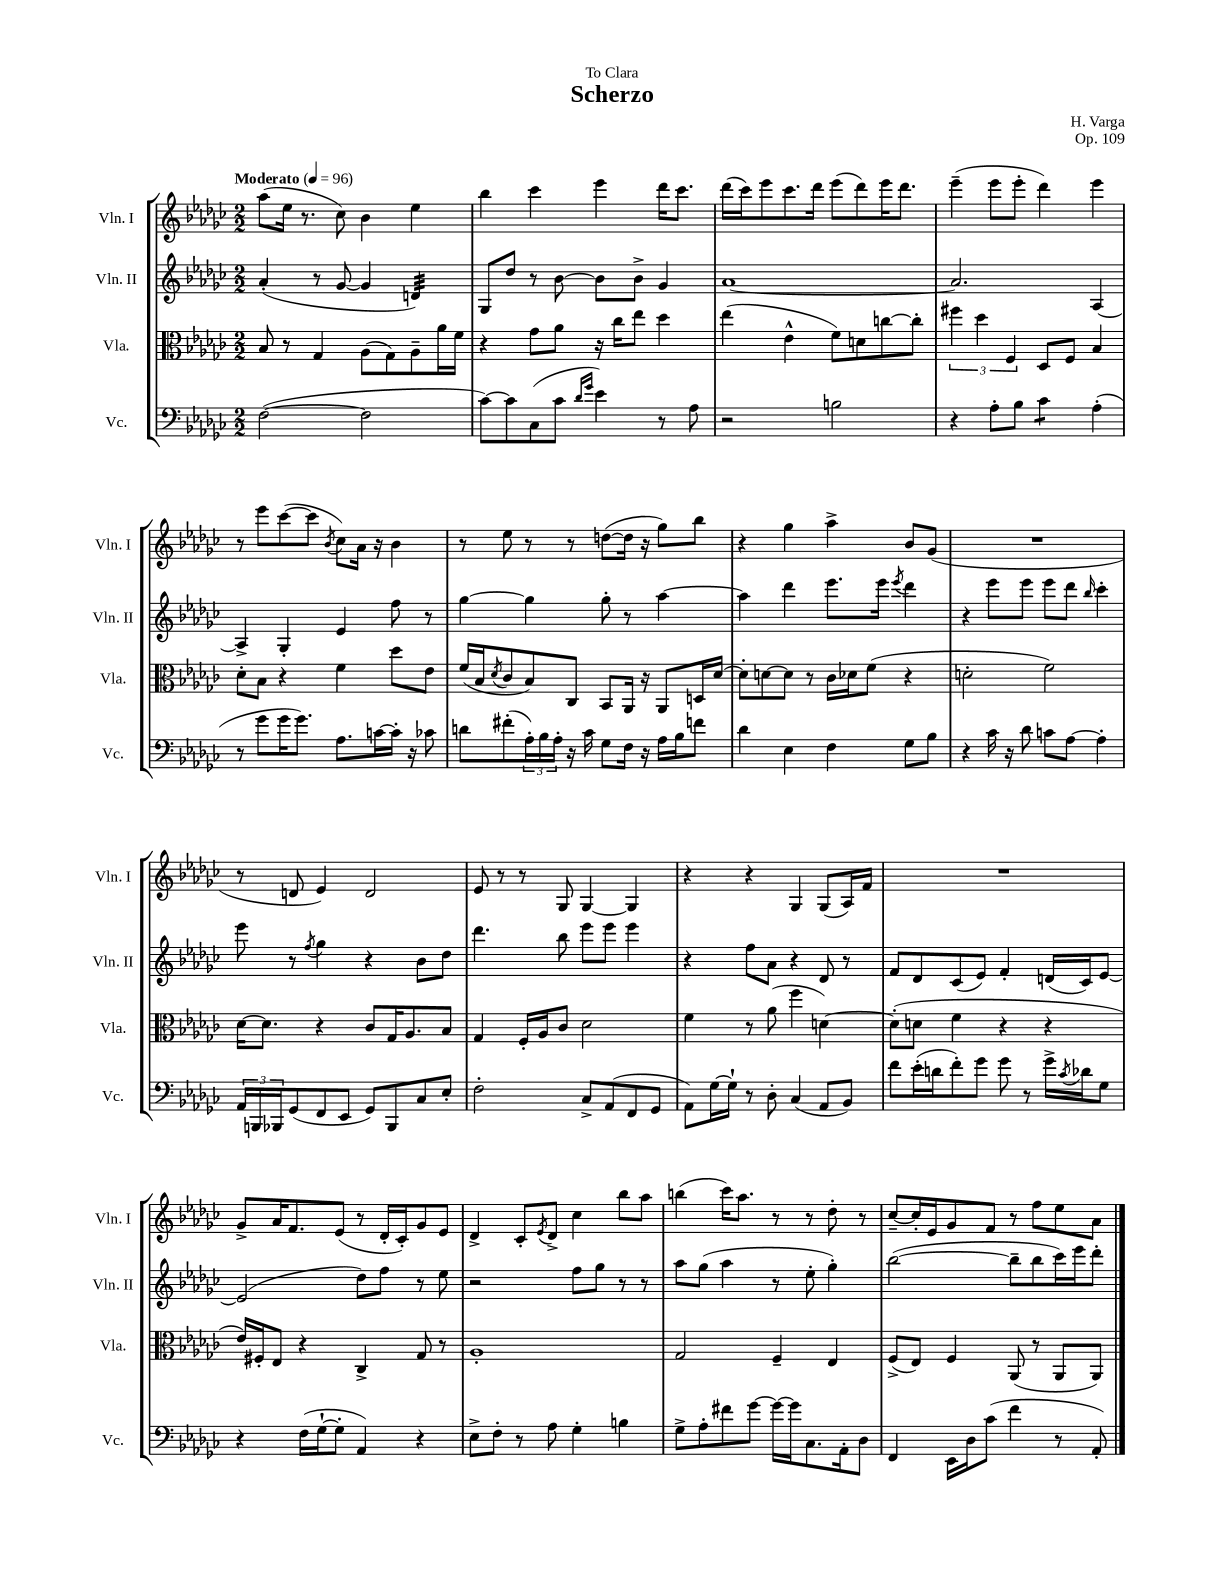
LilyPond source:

\header { title = "Scherzo" composer = "H. Varga" dedication = "To Clara" opus = "Op. 109" }
<<
\new StaffGroup <<
\new Staff = "s0" \with { instrumentName = "Vln. I" shortInstrumentName = "Vln. I" } {
    \clef treble \key ges \major \numericTimeSignature \time 2/2 \tempo "Moderato" 4 = 96
    aes''8( ees''16 r8. ces''8) bes'4 ees''4 |
    bes''4 ces'''4 ees'''4 des'''16 ces'''8. |
    des'''16( ces'''16) ees'''8 ces'''8. des'''16 ees'''8( des'''8) ees'''16 des'''8. |
    ees'''4--( ees'''8 ees'''8-. des'''4) ees'''4 |
    r8 ees'''8 ces'''8~( ces'''8 \acciaccatura { bes'8 } ces''8) aes'16 r16 bes'4 |
    r8 ees''8 r8 r8 d''8~( d''16 r16 ges''8) bes''8 |
    r4 ges''4 aes''4-> bes'8 ges'8( |
    R1 |
    r8 d'8 ees'4) d'2 |
    ees'8 r8 r8 ges8 ges4~ ges4 |
    r4 r4 ges4 ges8( aes16) f'16 |
    R1 |
    ges'8-> aes'16 f'8. ees'8( r8 des'16-. ces'16-.) ges'8 ees'8 |
    des'4-> ces'8-. \acciaccatura { ees'8 } des'8-> ces''4 bes''8 aes''8 |
    b''4( ces'''16) aes''8. r8 r8 des''8-. r8 |
    ces''8~-- ces''16-. ees'16 ges'8 f'8 r8 f''8 ees''8 aes'8 \bar "|." |
}
\new Staff = "s1" \with { instrumentName = "Vln. II" shortInstrumentName = "Vln. II" } {
    \clef treble \key ges \major \numericTimeSignature \time 2/2
    aes'4-.( r8 ges'8~ ges'4 d'4:32) |
    ges8 des''8 r8 bes'8~ bes'8 bes'8-> ges'4 |
    aes'1~ |
    aes'2. aes4~ |
    aes4-> ges4-. ees'4 f''8 r8 |
    ges''4~ ges''4 ges''8-. r8 aes''4~ |
    aes''4 des'''4 ees'''8. ees'''16 \acciaccatura { ees'''8 } des'''4 |
    r4 ees'''8 ees'''8 ees'''8 des'''8 \grace { bes''16 } ces'''4-. |
    ees'''8 r8 \acciaccatura { f''8 } ges''4 r4 bes'8 des''8 |
    des'''4. bes''8 ees'''8 ees'''8 ees'''4 |
    r4 f''8 aes'8 r4 des'8 r8 |
    f'8 des'8 ces'8( ees'8) f'4-. d'16( ces'16) ees'8~ |
    ees'2( des''8) f''8 r8 ees''8 |
    r2 f''8 ges''8 r8 r8 |
    aes''8 ges''8( aes''4 r8 ees''8-. ges''4-.) |
    bes''2~( bes''8-- bes''8 ces'''16) ees'''16 des'''8-. \bar "|." |
}
\new Staff = "s2" \with { instrumentName = "Vla." shortInstrumentName = "Vla." } {
    \clef alto \key ges \major \numericTimeSignature \time 2/2
    bes8 r8 ges4 aes8( ges8) aes8-- aes'16 f'16 |
    r4 ges'8 aes'8 r16 ces''16 ees''8 des''4 |
    ees''4( ees'4-^ f'8) d'8 c''8~ c''8-. |
    \tuplet 3/2 { fis''4 des''4 f4 } des8 f8 bes4 |
    des'8-. bes8 r4 f'4 des''8 ees'8 |
    f'16( bes16 \acciaccatura { des'8 } ces'8 bes8) ces8 bes,8 aes,16 r16 aes,8 d16 des'16~ |
    des'8-. d'8~ d'8 r8 ces'16 des'16 f'8( r4 |
    d'2-. f'2) |
    des'16~ des'8. r4 ces'8 ges16 aes8. bes8 |
    ges4 f16-. aes16 ces'8 des'2 |
    f'4 r8 aes'8( f''4 d'4~) |
    d'8-.( d'8 f'4 r4 r4 |
    ees'16) fis16-. ees8 r4 ces4-> ges8 r8 |
    aes1-. |
    ges2 f4-- ees4 |
    f8->( ees8) f4 aes,8( r8 aes,8 aes,8) \bar "|." |
}
\new Staff = "s3" \with { instrumentName = "Vc." shortInstrumentName = "Vc." } {
    \clef bass \key ges \major \numericTimeSignature \time 2/2
    f2~( f2 |
    ces'8~) ces'8 ces8( ces'8 \grace { des'16 ges'16 } ees'4) r8 aes8 |
    r2 b2 |
    r4 aes8-. bes8 ces'4:8 aes4-.( |
    r8 ges'8 ges'16 ges'8.) aes8. c'16~ c'16-. r16 ces'8 |
    d'8 fis'8-.( \tuplet 3/2 { aes16-.) bes16 aes16-. } r16 ces'16 ges8 f16 r16 aes16 bes16 f'8 |
    des'4 ees4 f4 ges8 bes8 |
    r4 ces'16 r16 des'8 c'8 aes8~ aes4-. |
    \tuplet 3/2 { aes,16 b,,16 bes,,16 } ges,8( f,8 ees,8 ges,8) bes,,8 ces8 ees8-. |
    f2-. ces8-> aes,8( f,8 ges,8 |
    aes,8) ges16~ ges16-! r8 des8-. ces4( aes,8 bes,8) |
    f'8 ees'16-.( d'16 f'8-.) ges'8 ges'8 r8 ges'16-> \acciaccatura { ces'8 } des'16 ges8 |
    r4 f16( ges16~-! ges8-. aes,4) r4 |
    ees8-> f8-. r8 aes8 ges4-. b4 |
    ges8-> aes8-. fis'8 ges'8~ ges'16~ ges'16 ces8. aes,16-. des8 |
    f,4 ees,16 des16 ces'8( f'4 r8 aes,8-.) \bar "|." |
}
>>
>>
\layout { \context { \Score \remove "Bar_number_engraver" } }
